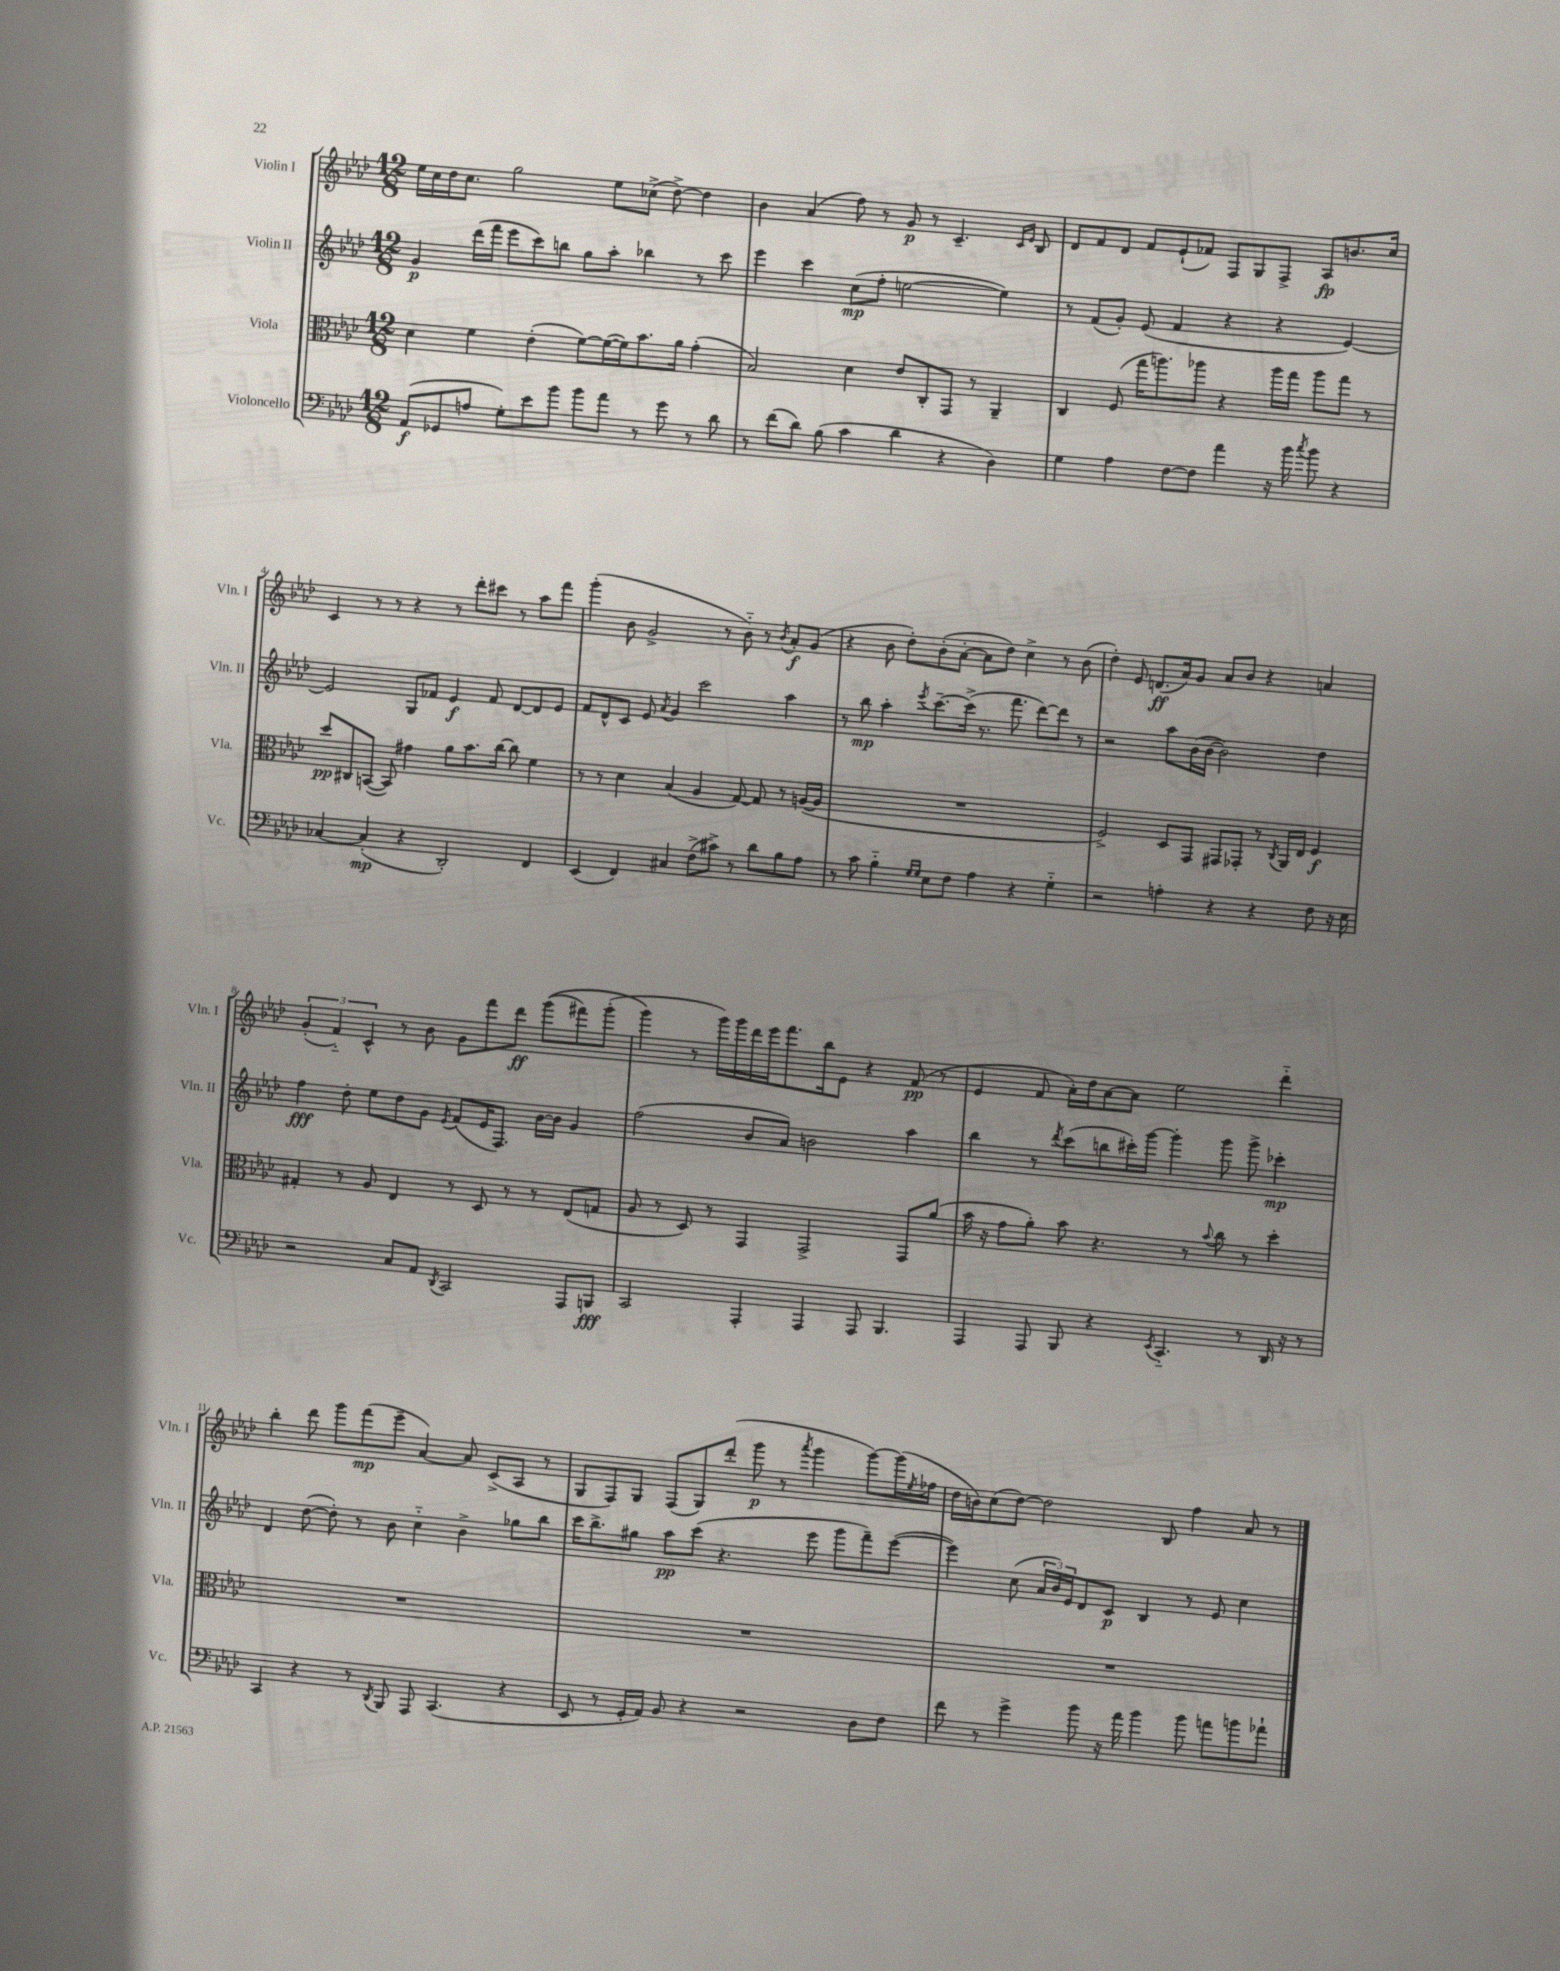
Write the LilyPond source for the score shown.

<<
\new StaffGroup <<
\new Staff = "s0" \with { instrumentName = "Violin I" shortInstrumentName = "Vln. I" } {
    \clef treble \key aes \major \numericTimeSignature \time 12/8
    ees''16 c''16 des''16 c''8. g''2 ees''8 ces''8->( des''8~->) des''4 |
    bes'4 aes'4( f''8) r8 g'8\p r8 c'4.-- \grace { c'16 ees'16 } bes8 |
    des'8 f'8 des'8 f'8 ees'8-!( fes'8) f8 g8 f8-> aes8\fp b'8. c''16 |
    c'4 r8 r8 r4 r8 des'''8-. cis'''8 r8 aes''8 f'''8 |
    g'''4-.( bes'8 g'2-> r8 bes'8-_) r8 \acciaccatura { bes'8 } aes'8-.\f g'8( |
    r4 bes'8 des''8-.) bes'8-.( aes'8~-. aes'8 des''8) c''4-> r8 bes'8( |
    des''4-.) ees'8 d'8.\ff( aes'16) g'8 aes'8 bes'8 r4 a'4 |
    \tuplet 3/2 { g'4-.( f'4-_) c'4-^ } r8 bes'8 g'8 f'''8 des'''8\ff g'''8(\( fis'''8) g'''8-.( |
    g'''4\) r8 g'''16) g'''16 des'''16 ees'''16 f'''8. bes''16 ees'8 r4 f'8\pp( r8 |
    ees'4 f'8 aes'16-.) des''16 aes'8~ aes'8 ees''2 des'''4-_ |
    bes''4-. des'''8 g'''8 f'''8\mp( ees'''8-- aes'4~) aes'8 c'8->( aes8 r8 |
    g8 f8) g8 f8( g8) des'''8-.( g'''8\p r8 \acciaccatura { aes'''8 } g'''4 g'''8~) g'''16( \acciaccatura { ees''8 } fes''16 |
    des''16 b'16) c''8( des''8~) des''2 bes8 f''4 aes'8 r8 \bar "|." |
}
\new Staff = "s1" \with { instrumentName = "Violin II" shortInstrumentName = "Vln. II" } {
    \clef treble \key aes \major \numericTimeSignature \time 12/8
    g'4\p des'''16( f'''16 ees'''8 c'''8) b''8 g''8 aes''8-. bes''4 r8 c'''8 |
    ees'''4 c'''4 c''8\mp( f''8-. e''2~ e''4) |
    r8 f'8( g'8-.) ees'8( f'4 r4 r4 ees'4~) |
    ees'2 g8 fes'8 ees'4\f fes'8 des'8~ des'8 ees'8 |
    f'8 des'8-^ c'8 ees'8 \acciaccatura { aes'8 } g'4 c'''2 aes''4 |
    r8 bes''8\mp aes''4-. \acciaccatura { ees'''8 } c'''8.~-- c'''16->( r8. f'''8. des'''8~) des'''8 r8 |
    r2 aes''8 bes'16( bes'16~ bes'2) des''4 |
    f''4\fff des''8-. ees''8 des''8 g'8 \acciaccatura { ees'8 } f'8( ees'16 f8.) bes'16~ bes'16 g'4 |
    f''2( bes'8 aes'8) b'2 aes''4 |
    bes''4 r8 \acciaccatura { des'''8 } c'''8( b''8 cis'''16-.) g'''16~ g'''4-. g'''8 g'''8-> ces'''4-.\mp |
    des'4 des''8~( des''8-.) r8 bes'8 c''4-_ bes'4-> ges''8 bes''8 |
    c'''16 bes''8.-> gis''8 aes''8\pp c'''8( r4. ees'''8 g'''8 f'''8--) ees'''8~( |
    ees'''4) c''8( \tuplet 3/2 { aes'16 bes'16) ees'16 } des'8 c'8\p bes4 r8 ees'8 c''4 \bar "|." |
}
\new Staff = "s2" \with { instrumentName = "Viola" shortInstrumentName = "Vla." } {
    \clef alto \key aes \major \numericTimeSignature \time 12/8
    des'4 f'4 ees'4-.( f'8~) f'16~( f'16) bes'8. aes'16 g'4-.( |
    bes2) des'4 ees'8 c8-. g,8 r8 aes,4-- |
    c4 f8( g''16 a''8.) aes''8 r4 aes''16 g''16 aes''8 g''8 r8 |
    des''8\pp cis8 b,8~( b,8) gis'4 aes'8 bes'8. c''16~ c''8 f'4 |
    r8 r8 des'4 bes4( aes4 g8~) g8 r8 a16~( a16 |
    R1. |
    f2->) des8 g,8 gis,8 ges,8-. r8 \acciaccatura { c8 } aes,16 ees16 f4\f |
    gis4-. r8 aes8 ees4 r8 des8 r8 r8 ees8( g8 |
    aes8 r8 des8) r8 g,4 g,2-> g,8 aes'8( |
    bes'16 r16 g'8 aes'8-.) bes'8 r4. r8 \appoggiatura { bes'8 } c''8 r8 des''4-. |
    R1. |
    R1. |
    R1. \bar "|." |
}
\new Staff = "s3" \with { instrumentName = "Violoncello" shortInstrumentName = "Vc." } {
    \clef bass \key aes \major \numericTimeSignature \time 12/8
    aes,8\f( ges,8 a8 g8-.) ees'8 bes'8 bes'8 aes'8 r8 g'8 r8 des'8 |
    r8 f'8( des'8) bes8( c'4 des'4 r4 des4) |
    g4 aes4 f8~ f8 aes'4 r16 bes'16 \acciaccatura { c''8 } bes'8 r4 |
    ces4~ ces4-.\mp( r4 des,2-.) f,4 |
    ees,4( f,4) cis4 f8->( cis'8->) r8 des'8 bes8 aes8 |
    r8 c'8 bes4-_ \grace { g16 g16 } ees8 f8 aes4 r4 g4-_ |
    r2 a4-. r4 r4 f8 r16 ees16 |
    r2 c8 aes,8 \acciaccatura { des,8 } c,2 aes,,8 b,,8\fff |
    c,2 aes,,4-. aes,,4 aes,,8 bes,,4. |
    aes,,4 aes,,8 bes,,8 r4 \acciaccatura { ees,8 } c,4.-_ r8 des,16 r16 r8 |
    c,4 r4 r8 \acciaccatura { des,8 } bes,,8 aes,,8 c,4.( r4 |
    ees,8 r8 g,16-. aes,16) bes,8 r4 r2 des8 f8 |
    f'8 r8 g'4-> bes'8 r16 aes'16 bes'4 bes'8 a'8 b'8 aes'8-! \bar "|." |
}
>>
>>
